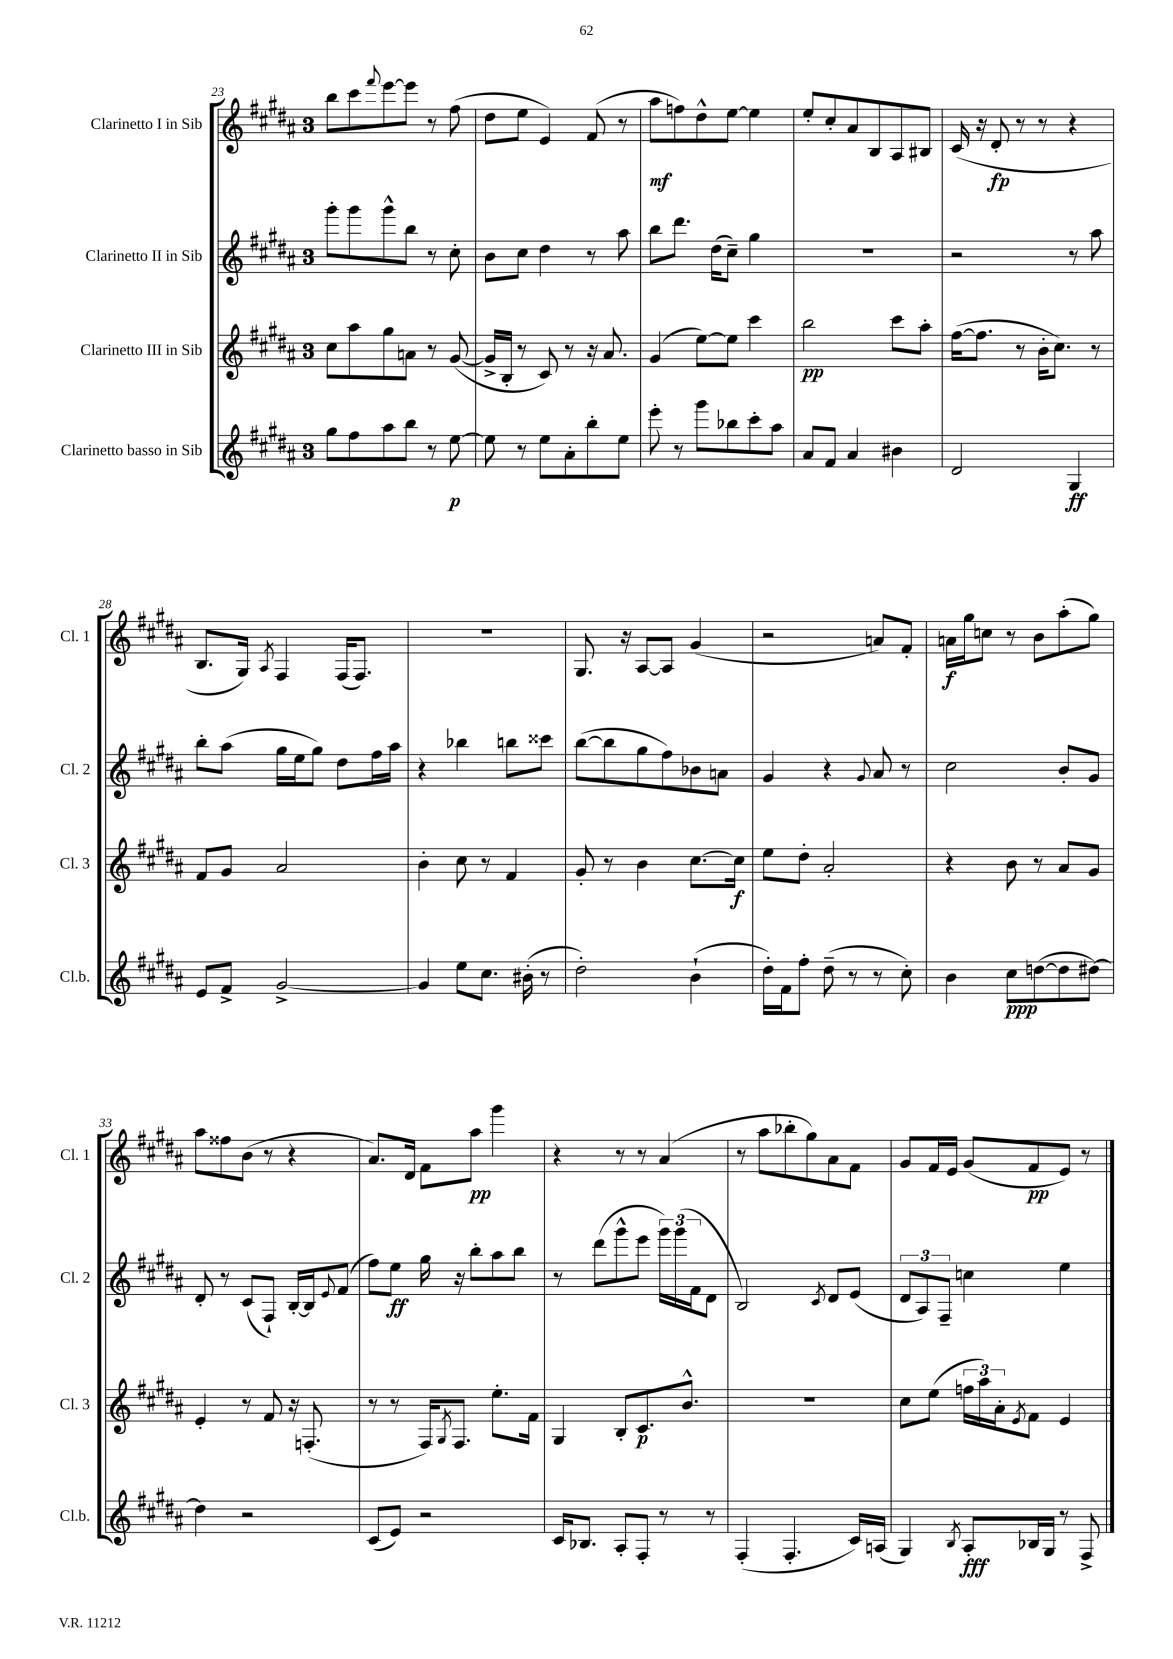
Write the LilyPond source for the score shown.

<<
\new StaffGroup <<
\new Staff = "s0" \with { instrumentName = "Clarinetto I in Sib" shortInstrumentName = "Cl. 1" } {
    \clef treble \key b \major \once \override Staff.TimeSignature.style = #'single-digit \time 3/4
    b''8 cis'''8 \appoggiatura { fis'''8 } e'''8~ e'''8 r8 fis''8( |
    dis''8 e''8 e'4) fis'8( r8 |
    ais''8\mf f''8) dis''8-^ e''8~ e''4 |
    e''8-. cis''8-. ais'8 b8 ais8 bis8 |
    cis'16( r16 dis'8-.\fp r8 r8 r4 |
    b8. gis16) \acciaccatura { ais8 } fis4 fis16( fis8.) |
    R2. |
    gis8. r16 ais8~ ais8 gis'4( |
    r2 a'8) fis'8-. |
    a'16\f gis''16 c''8 r8 b'8 ais''8-.( gis''8) |
    ais''8 fisis''8 b'8( r8 r4 |
    ais'8.) dis'16 fis'8 ais''8\pp gis'''4 |
    r4 r8 r8 ais'4( |
    r8 ais''8 bes''8-. gis''8) ais'8 fis'8 |
    gis'8 fis'16 e'16 gis'8( fis'8\pp e'8) r8 \bar "|." |
}
\new Staff = "s1" \with { instrumentName = "Clarinetto II in Sib" shortInstrumentName = "Cl. 2" } {
    \clef treble \key b \major \once \override Staff.TimeSignature.style = #'single-digit \time 3/4
    gis'''8-. gis'''8 gis'''8-^ b''8 r8 cis''8-. |
    b'8 cis''8 dis''4 r8 ais''8 |
    b''8 dis'''8. dis''16( cis''8--) gis''4 |
    R2. |
    r2 r8 ais''8 |
    b''8-. ais''8( gis''16 e''16 gis''8) dis''8 fis''16 ais''16 |
    r4 bes''4 b''8 cisis'''8 |
    b''8~( b''8 gis''8 fis''8) bes'8 a'8 |
    gis'4 r4 \appoggiatura { gis'8 } ais'8 r8 |
    cis''2 b'8-. gis'8 |
    dis'8-. r8 cis'8( fis8-!) b16~-. b16 \appoggiatura { e'8 } fis'8( |
    fis''8) e''8\ff gis''16 r16 b''8-. ais''8 b''8 |
    r8 dis'''8( gis'''8-^ e'''8 \tuplet 3/2 { gis'''16) gis'''16( fis'16 } dis'8 |
    b2) \acciaccatura { cis'8 } dis'8 e'8( |
    \tuplet 3/2 { dis'8 ais8) fis8-- } c''4 e''4 \bar "|." |
}
\new Staff = "s2" \with { instrumentName = "Clarinetto III in Sib" shortInstrumentName = "Cl. 3" } {
    \clef treble \key b \major \once \override Staff.TimeSignature.style = #'single-digit \time 3/4
    cis''8 ais''8 gis''8 a'8 r8 gis'8~( |
    gis'16-> b16-. r8 cis'8) r8 r16 ais'8. |
    gis'4( e''8~) e''8 cis'''4 |
    b''2\pp cis'''8 ais''8-. |
    fis''16~( fis''8. r8 b'16-. cis''8.) r8 |
    fis'8 gis'8 ais'2 |
    b'4-. cis''8 r8 fis'4 |
    gis'8-. r8 b'4 cis''8.~ cis''16\f |
    e''8 dis''8-. ais'2-. |
    r4 b'8 r8 ais'8 gis'8 |
    e'4-. r8 fis'8 r16 f8.-.( |
    r8 r8 fis16) \acciaccatura { gis8 } fis8. e''8.-. fis'16 |
    gis4 b8-. cis'8.\p b'8.-^ |
    R2. |
    cis''8 e''8( \tuplet 3/2 { f''16 ais''16) ais'16-. } \acciaccatura { e'8 } fis'8 e'4 \bar "|." |
}
\new Staff = "s3" \with { instrumentName = "Clarinetto basso in Sib" shortInstrumentName = "Cl.b." } {
    \clef treble \key b \major \once \override Staff.TimeSignature.style = #'single-digit \time 3/4
    gis''8 fis''8 ais''8 b''8 r8 e''8~\p |
    e''8 r8 e''8 ais'8-. b''8-. e''8 |
    e'''8-. r8 gis'''8 bes''8 cis'''8-. ais''8 |
    ais'8 fis'8 ais'4 bis'4 |
    dis'2 gis4\ff |
    e'8 fis'8-> gis'2~-> |
    gis'4 e''8 cis''8. bis'16-.( r8 |
    dis''2-.) b'4-!( |
    dis''16-.) fis'16 fis''8-. dis''8--( r8 r8 cis''8-.) |
    b'4 cis''8\ppp d''8~( d''8 dis''8~) |
    dis''4 r2 |
    cis'8( e'8) r2 |
    cis'16 bes8. ais8-. fis8-. r8 r8 |
    fis4-.( fis4.-. cis'16) a16( |
    gis4) \acciaccatura { b8 } ais8-.\fff bes16 gis16 r8 fis8-> \bar "|." |
}
>>
>>
\layout { \context { \Score currentBarNumber = #23 } }
